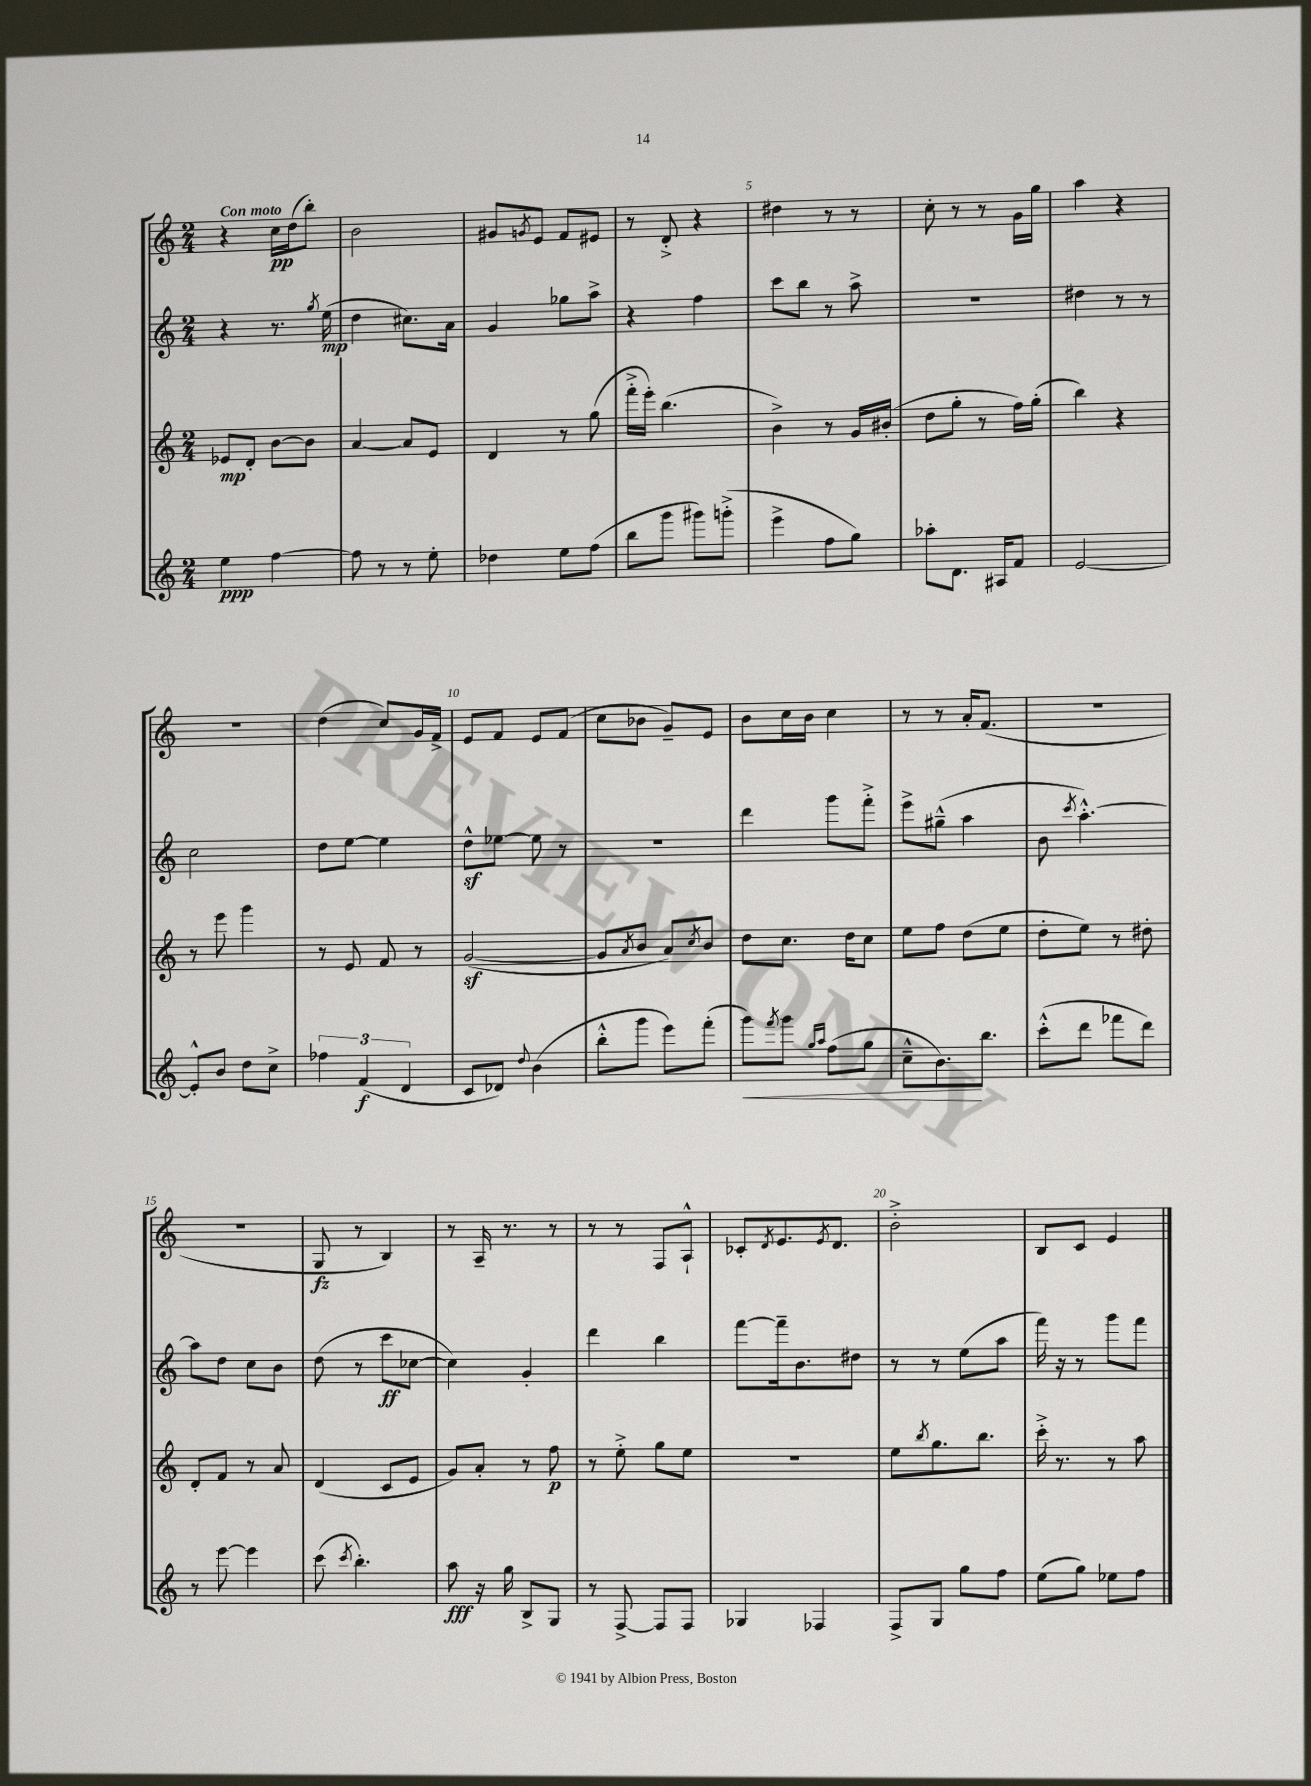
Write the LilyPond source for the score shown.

<<
\new StaffGroup <<
\new Staff = "s0" {
    \clef treble \key c \major \numericTimeSignature \time 2/4 \tempo "Con moto"
    r4 c''16\pp d''16( b''8-.) |
    b'2 |
    gis'8 \acciaccatura { g'8 } e'8 f'8 eis'8 |
    r8 d'8-.-> r4 |
    dis''4 r8 r8 |
    c''8-. r8 r8 g'16 g''16 |
    a''4 r4 |
    R2 |
    d''4( c''8) g'16 f'16-> |
    e'8 f'8 e'8 f'8( |
    c''8 bes'8 g'8--) e'8 |
    b'8 c''16 b'16 c''4 |
    r8 r8 a'16-. f'8.( |
    r2 |
    r2 |
    g8\fz r8 b4) |
    r8 a16-- r8. r8 |
    r8 r8 f8 a8-!-^ |
    ces'8-. \acciaccatura { d'8 } e'8. \acciaccatura { e'8 } d'8. |
    b'2-.-> |
    b8 c'8 e'4 \bar "|." |
}
\new Staff = "s1" {
    \clef treble \key c \major \numericTimeSignature \time 2/4
    r4 r8. \acciaccatura { g''8 } e''16\mp( |
    d''4 cis''8.) a'16 |
    g'4 ges''8 a''8-> |
    r4 f''4 |
    c'''8 b''8 r8 a''8-> |
    R2 |
    dis''4 r8 r8 |
    c''2 |
    d''8 e''8~ e''4 |
    d''8-^\sf ees''8~ ees''8 r8 |
    r2 |
    d'''4 g'''8 f'''8-.-> |
    e'''8-> gis''8---^( a''4 |
    b'8 \acciaccatura { c'''8 } a''4.~-.-^) |
    a''8 d''8 c''8 b'8 |
    d''8( r8 c'''8\ff ces''8~ |
    ces''4) g'4-. |
    d'''4 b''4 |
    f'''8~ f'''16-- b'8. dis''8 |
    r8 r8 e''8( a''8 |
    f'''16) r16 r8 g'''8 f'''8 \bar "|." |
}
\new Staff = "s2" {
    \clef treble \key c \major \numericTimeSignature \time 2/4
    ees'8\mp d'8-. b'8~ b'8 |
    a'4~ a'8 e'8 |
    d'4 r8 g''8( |
    f'''16-.-> e'''16-.) b''4.( |
    b'4->) r8 g'16 bis'16-.( |
    d''8 g''8-. r8 f''16) g''16-.( |
    b''4) r4 |
    r8 e'''8 g'''4 |
    r8 e'8 f'8 r8 |
    g'2~\sf( |
    g'8 \acciaccatura { a'8 } b'8 a'8) \acciaccatura { c''8 } b'8 |
    d''8 c''8. d''16 c''8 |
    e''8 f''8 d''8( e''8 |
    d''8-. e''8) r8 dis''8-. |
    d'8-. f'8 r8 a'8 |
    d'4( c'8 e'8 |
    g'8) a'8-. r8 f''8\p |
    r8 e''8-.-> g''8 e''8 |
    R2 |
    e''8 \acciaccatura { b''8 } g''8. b''8. |
    c'''16-.-> r8. r8 a''8 \bar "|." |
}
\new Staff = "s3" {
    \clef treble \key c \major \numericTimeSignature \time 2/4
    e''4\ppp f''4~ |
    f''8 r8 r8 e''8-. |
    des''4 e''8 f''8( |
    b''8 g'''8 gis'''8) g'''8-.->( |
    e'''4-> f''8 g''8) |
    aes''8-. d'8. ais16 f'8 |
    e'2~ |
    e'8-.-^ b'8 d''8 c''8-> |
    \tuplet 3/2 { fes''4 f'4\f( d'4 } |
    c'8 des'8) \appoggiatura { d''8 } b'4( |
    b''8-.-^ g'''8 e'''8) f'''8-.( |
    g'''8\<) \acciaccatura { f'''8 } g'''8 \grace { g''16 a''16 } f''8( g''8 |
    c''8---^ b'8.\!) b''8. |
    c'''8-.-^( d'''8 fes'''8 d'''8) |
    r8 e'''8~ e'''4 |
    c'''8( \acciaccatura { c'''8 } b''4.-.) |
    a''8\fff r16 g''16 b8-> g8 |
    r8 f8~-> f8 f8 |
    ges4 fes4 |
    f8-> g8 g''8 f''8 |
    e''8( g''8) ees''8 f''8 \bar "|." |
}
>>
>>
\layout { \context { \Score \override BarNumber.break-visibility = ##(#f #t #t) barNumberVisibility = #(every-nth-bar-number-visible 5) } }
